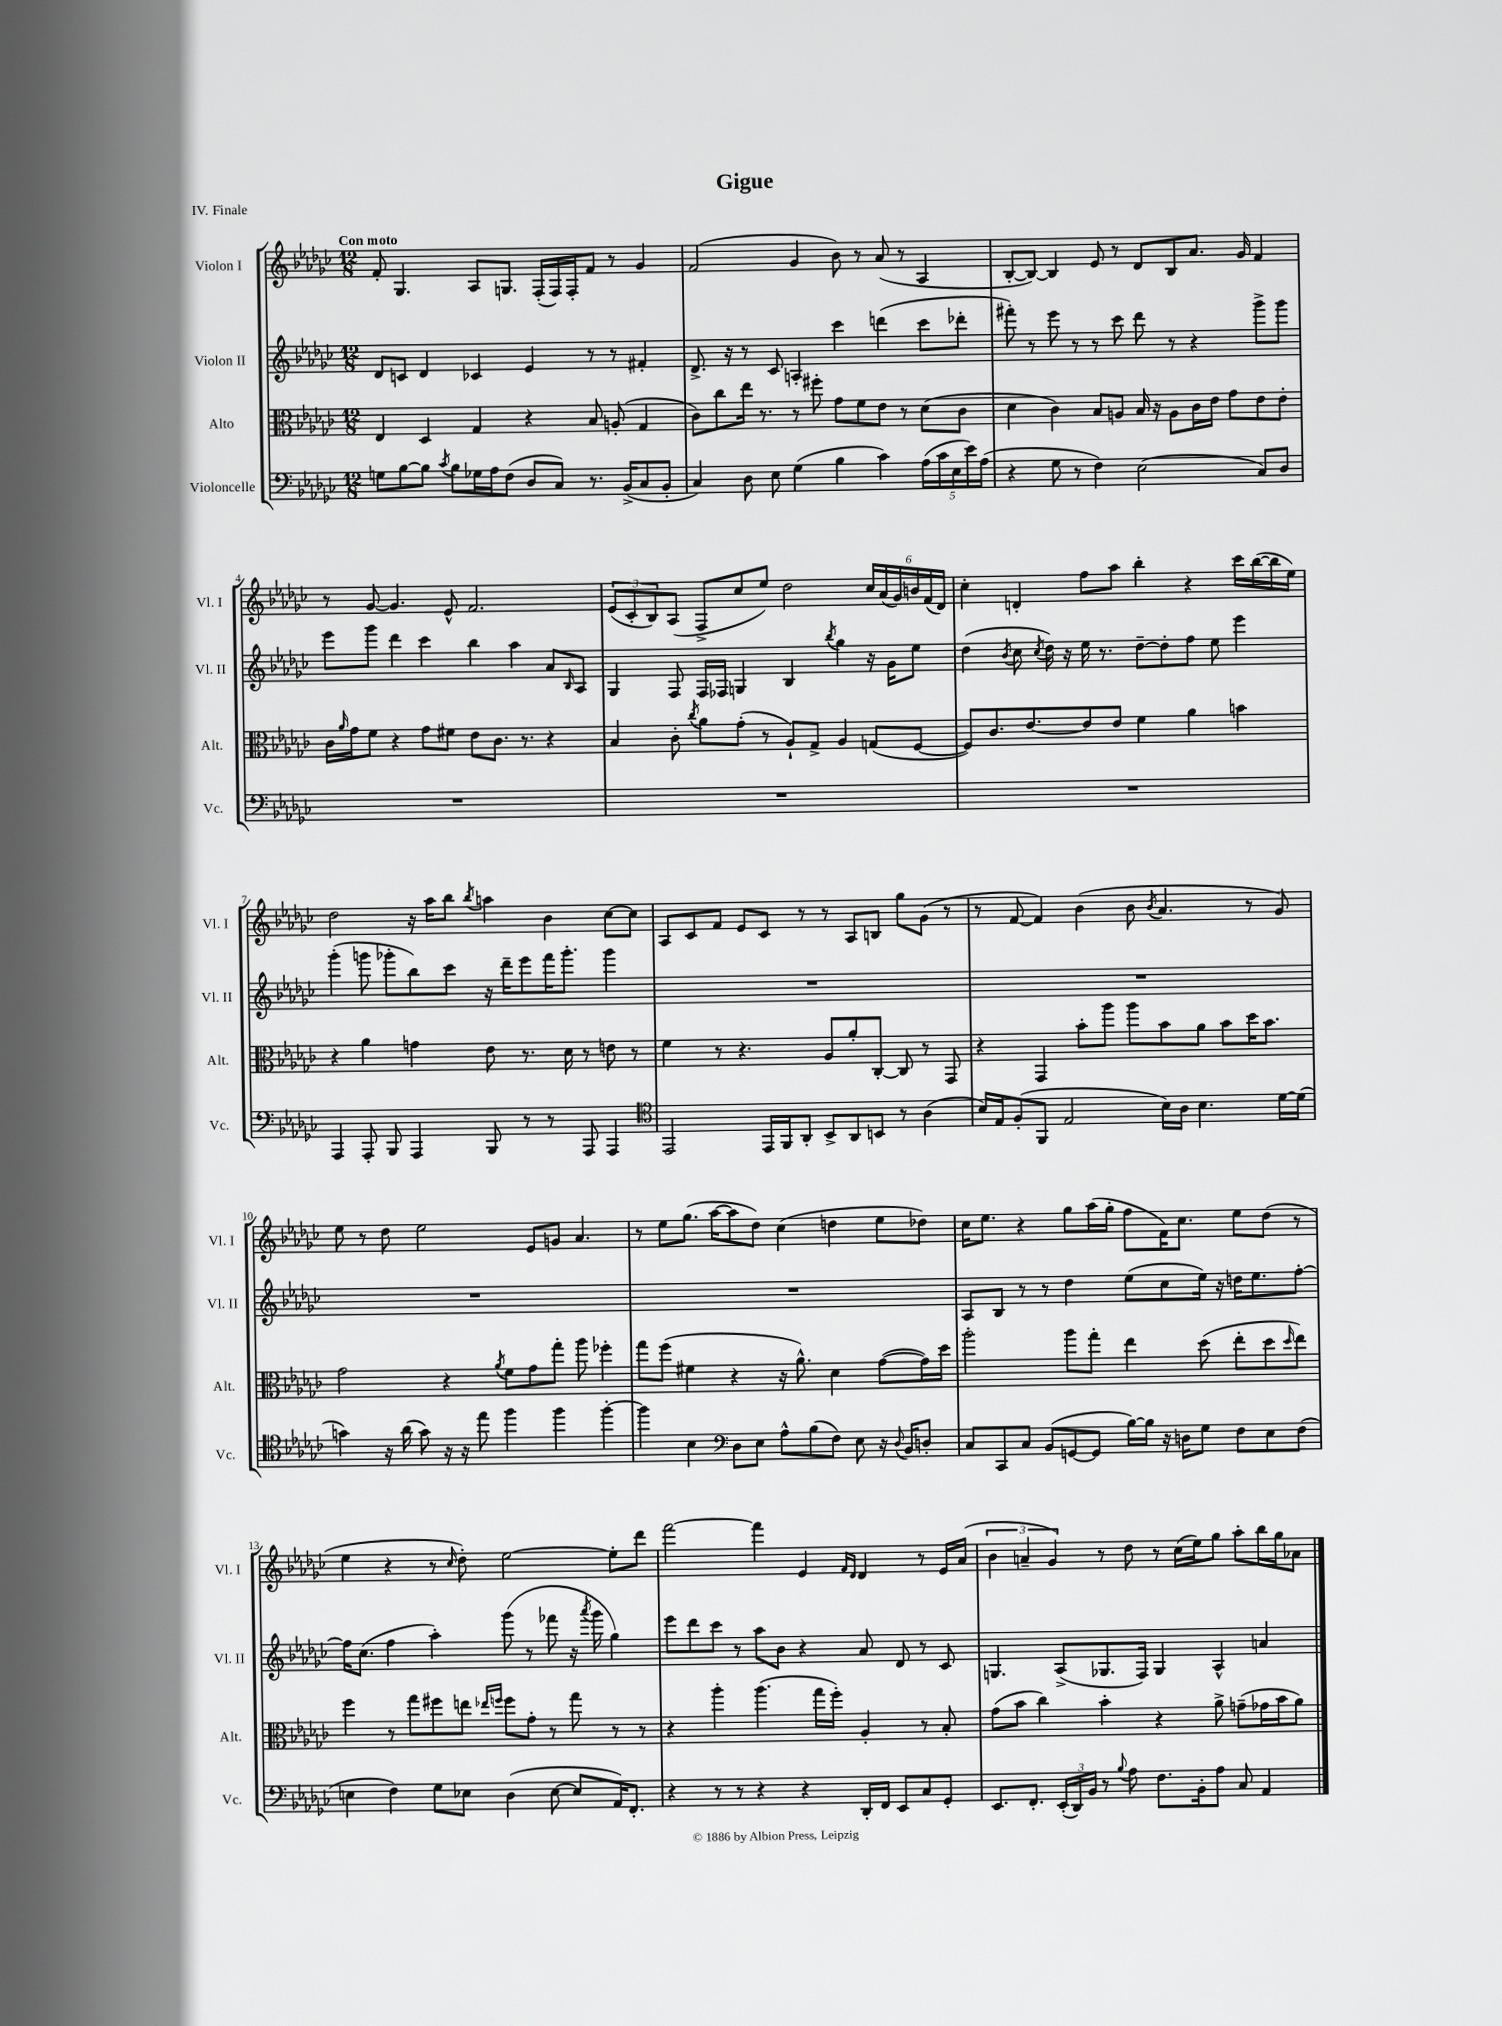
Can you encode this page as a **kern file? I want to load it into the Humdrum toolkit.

**kern	**kern	**kern	**kern
*staff4	*staff3	*staff2	*staff1
*clefF4	*clefC3	*clefG2	*clefG2
*k[b-e-a-d-g-c-]	*k[b-e-a-d-g-c-]	*k[b-e-a-d-g-c-]	*k[b-e-a-d-g-c-]
*M12/8	*M12/8	*M12/8	*M12/8
8G	4E-	8d-	8f'
[8B-	.	8c	4.G-
8B-]	4D-	4d-	.
8qc-	.	.	.
8B-	.	.	.
16G-	4G-	4c-	8A-
16A-	.	.	.
(8F	.	.	8.G
8D-	4r	4e-	.
.	.	.	(16F'
8C-)	.	.	16F)
.	.	.	16F'
8.r	8B-	8r	8f
.	(8A'	8r	8r
(16BB-^	.	.	.
8C-	4G-	4f#'	4g-
8BB-'	.	.	.
=	=	=	=
4C-)	8c-)	8.d-^	(2f
.	8cc-	.	.
.	.	16r	.
8D-	16ee-	8r	.
.	8.r	.	.
8E-	.	8c-	.
(4G-	8r	4A'	4g-
.	8ff#'	.	.
4B-	8g-	4ccc-	8b-)
.	8f	.	8r
4c-)	8e-	(4ddd	(8a-
.	8r	.	8r
(20A-	(8d-	8ccc-	4A-
20c-	.	.	.
20E-	.	.	.
.	8c-	8ddd-'	.
20e-)	.	.	.
(20A-	.	.	.
=	=	=	=
4r	4d-	8fff#')	[8B-'
.	.	8r	8B-_)
8G-	4c-)	8eee-	4B-]
8r	.	8r	.
4F)	8B-	8r	8e-
.	8A	8ccc-	8r
(2E-	16B-	8ddd-	8d-
.	16r	.	.
.	8A	8r	8B-
.	16c-	4r	8.a-
.	16e-	.	.
.	8g-	.	.
.	.	.	16g-
8C-)	8e-	8ggg-^	4f
8D-	8e-'	8ggg-	.
=	=	=	=
1.r	16c-	8eee-	8r
.	16qqa-	.	.
.	16g-	.	.
.	8f	8ggg-	[8g-
.	4r	4ddd-	4.g-]
.	8g-	4ccc-	.
.	8f#	.	8e-^^
.	8e-	4bb-	2.f
.	8.c-	.	.
.	.	4aa-	.
.	8.r	.	.
.	4r	8a-	.
.	.	16qqB-	.
.	.	8A-	.
=	=	=	=
1.r	4B-	4G-	(12e-
.	.	.	12c-'
.	.	.	12B-)
.	8c-'	8F	(8A-
.	8qcc-	.	.
.	8a-	16F	8F^
.	.	16F-	.
.	(8g-'	4G	8cc-
.	8r	.	8ee-)
.	8A-`)	4B-	2dd-
.	8G-^	.	.
.	.	8qbb-	.
.	4A-	4gg-	.
.	(8G	16r	24cc-
.	.	.	(24a-
.	.	16g-	.
.	.	.	24g-)
.	[8F	8ee-	24b
.	.	.	(24f
.	.	.	24d-)
=	=	=	=
1.r	8F])	(4dd-	4cc-'
.	8.c-	.	.
.	.	8qb-	.
.	.	8cc-	4d'
.	[8.e-	.	.
.	.	8qcc-	.
.	.	16dd-)	.
.	.	16r	.
.	8e-]	16ee-	8ff
.	.	8.r	.
.	8e-	.	8aa-
.	4f	[8dd-~	4bb-'
.	.	8dd-']	.
.	4a-	8ff	4r
.	.	8ee-	.
.	4b	4eee-	16ccc-
.	.	.	([16bb-
.	.	.	16bb-]
.	.	.	16ee-)
=	=	=	=
4AAA-	4r	(4ggg-'	2dd-
8AAA-'	4a-	8ggg	.
8BBB-	.	8ggg-'	.
4AAA-	4g	8bb-)	16r
.	.	.	16aa-
.	.	8ccc-	8bb-
.	.	.	8qbb-
8BBB-	8e-	16r	4aa
.	.	16ddd-~	.
8r	8.r	8eee-	.
8r	.	16fff	4b-
.	16d-	8.ggg-'	.
8AAA-	8r	.	.
4AAA-	8e	4ggg-	[8cc-
.	8r	.	8cc-]
=	=	=	=
*clefC4	*	*	*
2EE-	4f	1.r	8A-
.	.	.	8c-
.	8r	.	8f
.	4.r	.	8e-
16EE-	.	.	8c-
16FF	.	.	.
8AA-'	.	.	8r
8BB-^	8A-	.	8r
8AA-	8a-'	.	8A-
8BB	[8C-'	.	8B
8r	8C-]	.	8gg-
(4A-	8r	.	(8g-
.	8GG-	.	8r
=	=	=	=
16B-)	4r	1.r	8r
16E-	.	.	.
(8F'	.	.	[8f
8FF	4GG-	.	4f])
2E-	.	.	.
.	8b-'	.	(4b-
.	8aa-	.	.
.	8aa-	.	8b-
.	.	.	8qb-
16B-)	8b-	.	4.a-
16A-	.	.	.
4.B-	8a-	.	.
.	8b-	.	.
.	16dd-	.	8r
.	8.b-	.	.
[16d-	.	.	8g-)
(16d-]	.	.	.
=	=	=	=
4g)	2g-	1.r	8ee-
.	.	.	8r
16r	.	.	8dd-
(16a-	.	.	.
8g)	.	.	2ee-
16r	4r	.	.
16r	.	.	.
8ee-	.	.	.
.	8qa-	.	.
4ff	8f	.	.
.	8g-	.	8e-
4ff	8gg-'	.	8g
.	8aa-	.	4.a-
[4ff'	4ff-'	.	.
=	=	=	=
4ff]	8gg-	1.r	8r
.	(8ff	.	8ee-
4B-	4f#	.	(8.gg-
.	.	.	[16aa-
*clefF4	*	*	*
8D-	4r	.	8aa-]
8E-	.	.	8dd-)
8A-^^	16r	.	(4cc-
.	8.a-^^)	.	.
(8B-	.	.	.
8F)	4d-	.	4dd
8E-	.	.	.
16r	([8g-	.	8ee-
8qqD-	.	.	.
16BB-	.	.	.
8D'	16g-])	.	8dd-)
.	16dd-	.	.
=	=	=	=
8C-	2aa-'	8A-	16cc-
.	.	.	8.ee-
8CC-	.	8B-	.
8C-	.	8r	4r
(8BB-	.	8r	.
[8GG	8aa-	4dd-	8gg-
8GG]	8gg-'	.	(16aa-
.	.	.	16gg-'
[16B-)	4ee-	(8ee-	8ff
16B-]	.	.	.
16r	.	8cc-	16f)
16D	.	.	8.cc-
8G-	(8dd-	16ee-)	.
.	.	16r	.
8F	8ee-'	16dd	8ee-
.	.	8.ee-	.
8E-	8dd-	.	(8dd-
.	16qqdd-	.	.
(8F	8ee-)	[8ff'	8r
=	=	=	=
4E	4ff	16ff]	4ee-
.	.	(8.cc-	.
4F)	8r	4ff	4r
.	8gg-	.	.
8G-	8ff#	4aa-')	8r
.	.	.	16qqcc-
8E-	8ee	.	8dd-')
.	16qqee-	.	.
.	16qqff	.	.
(4D-	8ff	(8ggg-	[2ee-
.	8g-'	8r	.
[8E-	8r	8fff-	.
8E-]	8gg-	16r	.
.	.	8qaaa-	.
.	.	16ggg-	.
16AA-)	8r	4gg-)	8ee-']
8.FF'	.	.	.
.	8r	.	8ddd-
=	=	=	=
4r	4r	8eee-	[2fff
.	.	8ddd-	.
8r	4aa-'	8ccc-	.
8r	.	8r	.
4r	(4.aa-	8aa-	4fff]
.	.	8b-	.
4r	.	4r	4e-
.	16gg-	.	.
.	16ff')	.	.
.	.	.	16qqf
.	.	.	16qqd-
16DD-'	4A-'	8a-	4d-
16FF	.	.	.
8EE-	.	8d-	.
8C-	8r	8r	8r
8GG-'	8B-'	8c-	16e-
.	.	.	(16a-
=	=	=	=
8.EE-	(8g-	4.G	6b-
.	8b-	.	.
.	.	.	6a~
8.FF'	.	.	.
.	4cc-)	.	.
.	.	.	6g-)
(24EE-'	.	(8A-^	.
24DD-)	.	.	.
24BB-	.	.	.
8r	4b-'	8.G-	8r
8qqB-	.	.	.
8A-	.	.	8dd-
.	.	16F)	.
8.F	4r	4G-	8r
.	.	.	(16cc-
16BB-'	.	.	16ee-)
8A-	8a-^	4A-^^	8gg-
8C-	(8g~	.	8aa-'
4AA-	16g-	4a	16bb-
.	16b-	.	16gg-
.	8a-)	.	8a-
==	==	==	==
*-	*-	*-	*-
